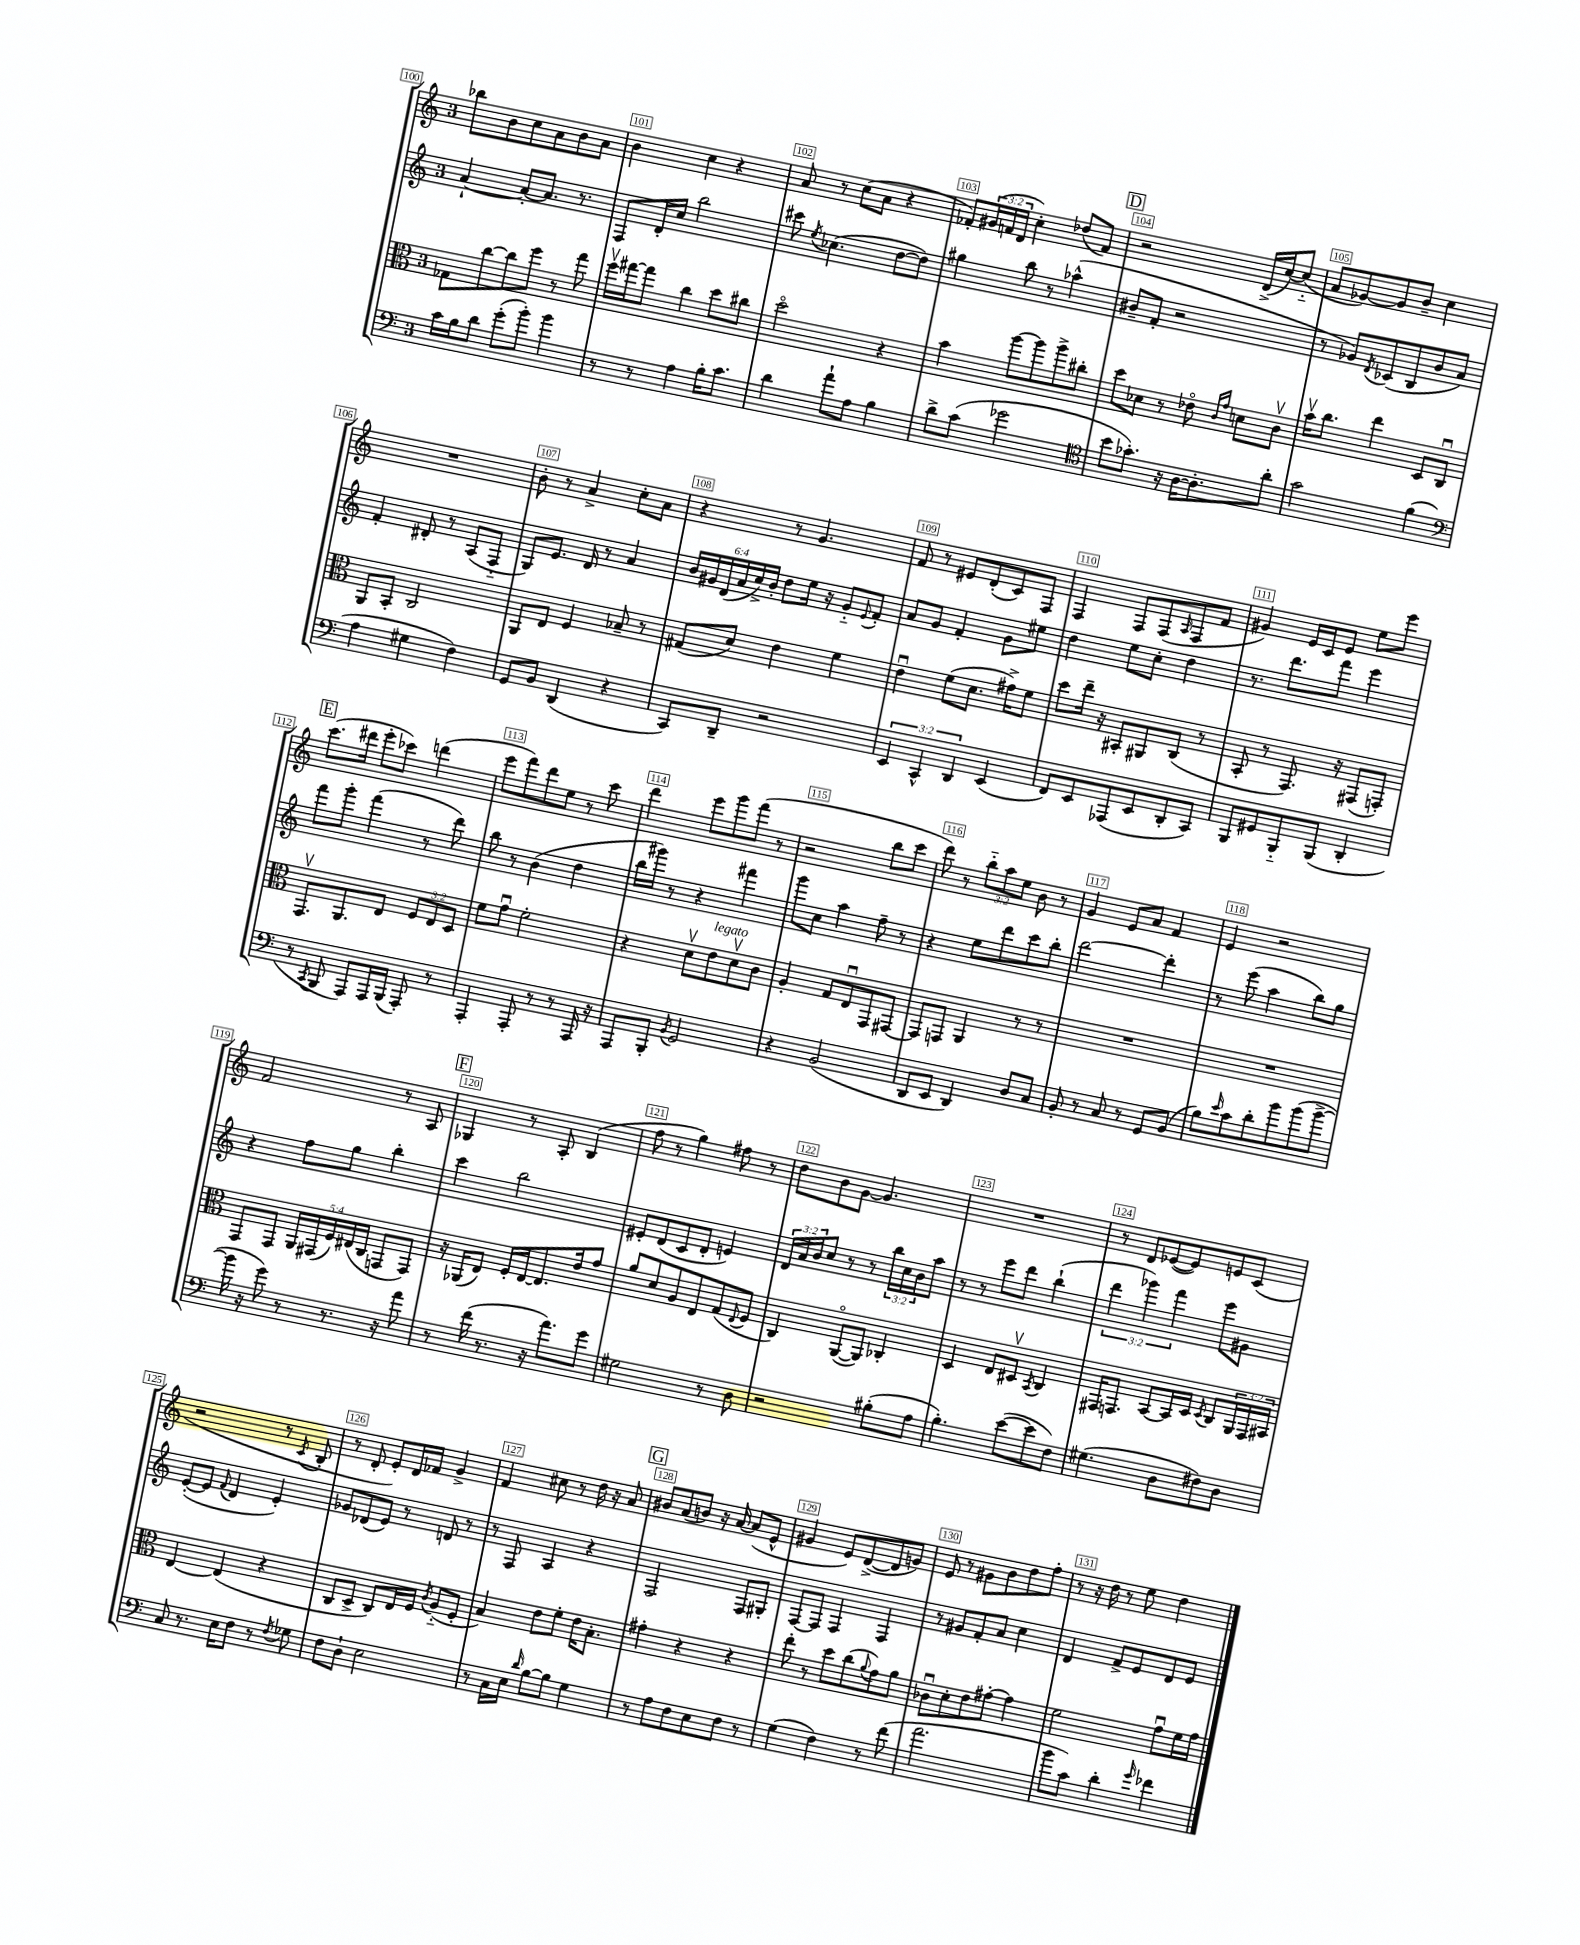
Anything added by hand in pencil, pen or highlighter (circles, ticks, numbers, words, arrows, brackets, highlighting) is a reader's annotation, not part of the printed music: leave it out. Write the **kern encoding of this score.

**kern	**kern	**kern	**kern
*part4	*part3	*part2	*part1
*staff4	*staff3	*staff2	*staff1
*clefF4	*clefC3	*clefG2	*clefG2
*k[]	*k[]	*k[]	*k[]
*M3/4	*M3/4	*M3/4	*M3/4
=100	=100	=100	=100
16c\LL	8G-X\L	[4a`/	8bb-X\L
16B\J	.	.	.
8d\J	[8cc\	.	8b\
(8g'\L	8cc\]	8a'/L_	8cc\
8b'\J)	8ff\J	8.a/J]	8a\
4b\	8r	.	8b\
.	.	8.r	.
.	8gg\	.	8a\J
=101	=101	=101	=101
8r	16ffv\LL	8F/L	4b\
.	[16gg#X\J	.	.
8r	8gg#\J]	16d'/L	.
.	.	16cc/JJ	.
4A\	4cc\	2bb\	4cc\
16B'\KL	8dd\L	.	4r
8.c\J	.	.	.
.	8cc#X\J	.	.
=102	=102	=102	=102
4d\	2dd\	8ccc#X\	8a/
.	.	8qee/	.
.	.	(4.cc-X\	8r
8a`\L	.	.	(8cc\L
8A\J	.	.	8a\J
4B\	4r	[8dd\L	4r
.	.	8dd\J])	.
=103	=103	=103	=103
8d^\L	4b\	4gg#X\	8f-X'/L)
(8c\J	.	.	(24g#X/L
.	.	.	24fn/
.	.	.	24d/JJ
2g-X\	[8aa\L	8bb\	4cc'\)
.	8aa\]	8r	.
.	8aa^\	(4aa-X^^\	(8dd-X/L
.	8cc#X'\J	.	8f/J)
!!LO:REH:place=s1:t=D
=104	=104	=104	=104
*clefC4	*	*	*
8b\L	8dd\L	8b#X~/L	2r
8.g-X'\J)	8d-X\J	8f'/J	.
.	8r	2r	.
16r	.	.	.
[16A\KL	8e-X\	.	.
8.A'\]	.	.	.
.	16qqc/LL	.	.
.	16qqg/JJ	.	.
.	8dn\L	.	(16d^/LL
.	.	.	[16cc/J)
8a'\J	8cv\J	.	(8cc/J]
=105	=105	=105	=105
2g\	16bv\KL	8r	8a/L
.	8.cc\J	.	.
.	.	8g-X/L)	[8g-X/)
.	.	8qd/	.
.	4ee\	(8c-X/	8g-/]
.	.	8B/	8b~/J
(4f\	8D/L	8b/	4cc\
.	8Cu/J	8a/J)	.
!!LO:LB:g=z
=106	=106	=106	=106
*clefF4	*	*	*
4A\	8AA/L	4f'/	2.r
.	8BB'/J	.	.
4G#X\	2C/	8d#X'/	.
.	.	8r	.
4F\)	.	(8A/L	.
.	.	8F/J	.
=107	=107	=107	=107
8GG/L	8AA/L	8G/L)	8b'\
8BB/J	8E/J	8.e/J	8r
(4DD/	4F/	.	4a^/
.	.	16d/	.
.	.	8r	.
4r	8B-X~/	4a/	8cc'\L
.	8r	.	8a\J
=108	=108	=108	=108
8CC/L)	(8G#X/L	24b/LL	4r
.	.	24g#X/	.
.	.	(24d/	.
8DD~/J	8d/J)	24a/	.
.	.	24cc^/)	.
.	.	24b'/JJ	.
2r	4e\	8dd\L	8r
.	.	16ee\Jk	4.g/
.	.	16r	.
.	4f\	8g#/L	.
.	.	8qqe/	.
.	.	8f'/J	.
=109	=109	=109	=109
6EE/	4eu\	8a/L	8f/
.	.	8g/J	8r
6CC^^/	.	.	.
.	(8f\L	4f'/	8e#X/L
6DD/	.	.	.
.	8.d\J	.	(8d'/
(4EE/	.	8g\L	8c/)
.	16g#X^\KL)	.	.
.	8f\J	8ee#X\J	8F/J
=110	=110	=110	=110
8FF/L)	8dd\L	4dd\	4F/
8EE/	16ee~\Jk	.	.
.	16r	.	.
(8AAA-X/	8BB#X'/L	8ee\L	8F/L
8EE/	8AA#X/	8cc'\J	(8F/
.	.	.	16qqA/
8DD'/	(8C/J	4dd\	8F/
8CC/J)	8r	.	8f/J
=111	=111	=111	=111
8BBB/L	8BB'/	8.r	4g#X/)
8GG#X/	8r	.	.
.	.	8.ddd\L	.
8BBB/	8.GG/)	.	16e/LL
.	.	.	16c/J
(8BBB/J	.	8fff\J	8e/J
.	16r	.	.
4DD'/	(8GG#X/L	4eee\	8ee\L
.	8GGn'/J)	.	8eee\J
!!LO:LB:g=z
!!LO:REH:place=s1:t=E
=112	=112	=112	=112
8r	8.GGv/L	8fff\L	(8.ccc\L
8qCC/	.	.	.
8BBB/	.	8ggg'\J	.
.	8.AA/	.	16ddd#X\Jk
8AAA/L)	.	(4fff\	8eee'\L
16AAA/L	8E/J	.	8ccc-X\J)
(16BBB/JJ	.	.	.
8AAA'/)	12F/L	8r	(4dddn\
.	12E/	.	.
8r	.	8ddd\)	.
.	12D/J	.	.
=113	=113	=113	=113
4AAA'/	8f\L	8bb\	8eee\L
.	8gu\J	8r	8fff\)
8AAA'/	2f'\	(4b\	8ddd\
8r	.	.	8ee\J
8r	.	4dd\	8r
16AAA/	.	.	8ccc\
16r	.	.	.
=114	=114	=114	=114
8AAA/L	4r	16bb\LL	4ddd\
.	.	16ggg#X\JJ)	.
8BBB'/J	.	8r	.
8qBB/	.	.	.
2GG/	8dv\L	4r	8eee\L
!	!LO:TX:a:i:t=legato	!	!
.	8e\	.	8ggg\
.	8dv\	4fff#X\	(8fff\J
.	8c\J	.	8r
=115	=115	=115	=115
4r	4A'/	8ggg\L	2r
.	.	8cc\J	.
(2BB/	8G/L	4aa\	.
.	8Eu/	.	.
.	8GG/	8ff~\	8bb\L
.	[8GG#X/J	8r	8ccc\J
=116	=116	=116	=116
8DD/L	8GG#/L]	4r	8ddd\)
8EE/J	8GGn/J	.	8r
4DD/)	4AA/	8ee\L	12bb\L
.	.	.	12aa\
.	.	8ddd\	.
.	.	.	12ee\J
8D/L	8r	8ccc\	8b\
8C/J	8r	8bb'\J	8r
=117	=117	=117	=117
8BB'/	2.r	[2ddd\	4g/
8r	.	.	.
8C/	.	.	8e/L
8r	.	.	8a/J
8GG/L	.	4ddd'\]	4f/
(8BB/J	.	.	.
=118	=118	=118	=118
8B\L)	2.r	8r	4e/
16qqe/	.	.	.
8c\	.	(8eee\	.
8d'\	.	4aa\	2r
8b\	.	.	.
(8b\	.	8bb\L)	.
[8b^\J	.	8gg\J	.
!!LO:LB:g=z
=119	=119	=119	=119
16b\]	8GG/L	4r	2f/
16r	.	.	.
8g\)	8GG/J	.	.
8r	20AA/LL	8ff\L	.
.	(20GG#X/	.	.
.	20F/)	.	.
8.r	.	8gg\J	.
.	(20E#X/	.	.
.	20C/JJ	.	.
.	8GGn/L	4bb'\	8r
16r	.	.	.
8a\	8GG/J)	.	8A/
!!LO:REH:place=s1:t=F
=120	=120	=120	=120
8r	16r	4ccc\	4G-X/
.	(16AA-X/KL	.	.
(16f\	8E/J)	.	.
8.r	.	.	.
.	16F'/LL	2bb\	8r
.	[16E/J	.	.
16r	8.E/]	.	8A'/
8.a\L)	.	.	.
.	.	.	(4B/
.	16e/k	.	.
8g\J	8g/J	.	.
=121	=121	=121	=121
2G#X\	8a/L	8e#X'/L	8ff\
.	8d/	(8d/	8r
.	8A/	8c/	4gg\)
.	8E/	8d'/J	.
8r	(8G/	4en/)	8ff#X\
.	8qqE/	.	.
8D\	8F/J	.	8r
=122	=122	=122	=122
2r	4C/)	24d/LL	8dd\L
.	.	24a/	.
.	.	24b/J	.
.	.	8cc/J	8b\
.	([8AA/L	8r	[8g\J
.	8AA/J])	8r	4.g/]
(8B#X'\L	4C-X'/	24bb\LL	.
.	.	24cc\	.
.	.	24b\J	.
8A\J	.	8aa\J	.
=123	=123	=123	=123
4.B'\)	4D/	8r	2.r
.	.	8r	.
.	8E/L	8eee\L	.
([8e\L	8D#Xv/J	8ddd\J	.
.	8qBB/	.	.
8e\]	4C/	(4bb`\	.
8F\J)	.	.	.
=124	=124	=124	=124
(4.G#X\	16GG#X/KL	6ddd\	8r
.	8.GGn/J	.	.
.	.	.	8d/L
.	.	6ggg-X\)	.
.	[8BB/L	.	([8e-X/
.	.	6fff\	.
8D\L	16BB/L]	.	8e-/])
.	16D/JJ	.	.
.	8qD/	.	.
8F#X\)	8C/L	8eee\L	8en/
8D\J	24AA/L	8g#X\J	(8c/J
.	24GG/	.	.
.	24BB#X/JJ	.	.
!!LO:LB:g=z
=125	=125	=125	=125
8C/	[4E/	([8e'/L	2r
8.r	.	8e/J]	.
.	.	8qqf/	.
.	(4E/]	4d/	.
16E\KL	.	.	.
8F\J	.	.	.
8r	4r	4e'/)	8r
8qF/	.	.	8qc/
8G-X\	.	.	8B'/
=126	=126	=126	=126
8F\L	8C/L	8g-X/L	8r
8D`\J	8D^/J	(8d-X/	8d'/
2E\	8C/L)	8e/J)	8e'/L)
.	16E/L	8r	16d/L
.	16F/JJ	.	16f-X/JJ
.	8qc/	.	.
.	(8A/L	8dn/	4g^/
.	8F'/J	8r	.
=127	=127	=127	=127
8r	4B/)	8r	4f/
16C\LL	.	8F/	.
16E\JJ	.	.	.
16qqd/	.	.	.
[8B\L	8e\L	4A/	8cc#X\
8B\J]	8f'\J	.	8r
4G\	16e\KL	4r	16dd\
.	8.B'\J	.	16r
.	.	.	8a/
!!LO:REH:place=s1:t=G
=128	=128	=128	=128
8r	4g#X'\	2F/	8b#X/L
8A\L	.	.	(8a/
8F\	4r	.	8bn/J)
8E\	.	.	16r
.	.	.	[16a/
8F\J	4r	8F/L	(8a/L]
8r	.	8G#X'/J	8e^^/J
=129	=129	=129	=129
(4G\	8ee'\	[8F/L	4g#X/
.	8r	8F/J]	.
4F\)	8dd\L	4F/	8e/L)
.	(8cc\	.	([8d^/
.	8qqa/	.	.
8r	8g\)	4F/	8d/]
(8f\	8a\J	.	8gn/J)
=130	=130	=130	=130
2.a\	8c-Xu\L	8r	8e/
.	8d'\	8g#X/L	8r
.	8e\	8f'/	8g#X\L
.	[8g#X'\J	8a/J	8b\
.	4g#\]	4cc\	8dd\
.	.	.	8ff'\J
=131	=131	=131	=131
8b\L	2f\	4d/	8r
8c\J)	.	.	16r
.	.	.	16dd\
4d'\	.	8f^/L	8r
.	.	8e/	8ee\
16qqg/	.	.	.
4f-X\	8gu\L	8d/	4dd\
.	16f\L	8e/J	.
.	16g\JJ	.	.
==	==	==	==
*-	*-	*-	*-
